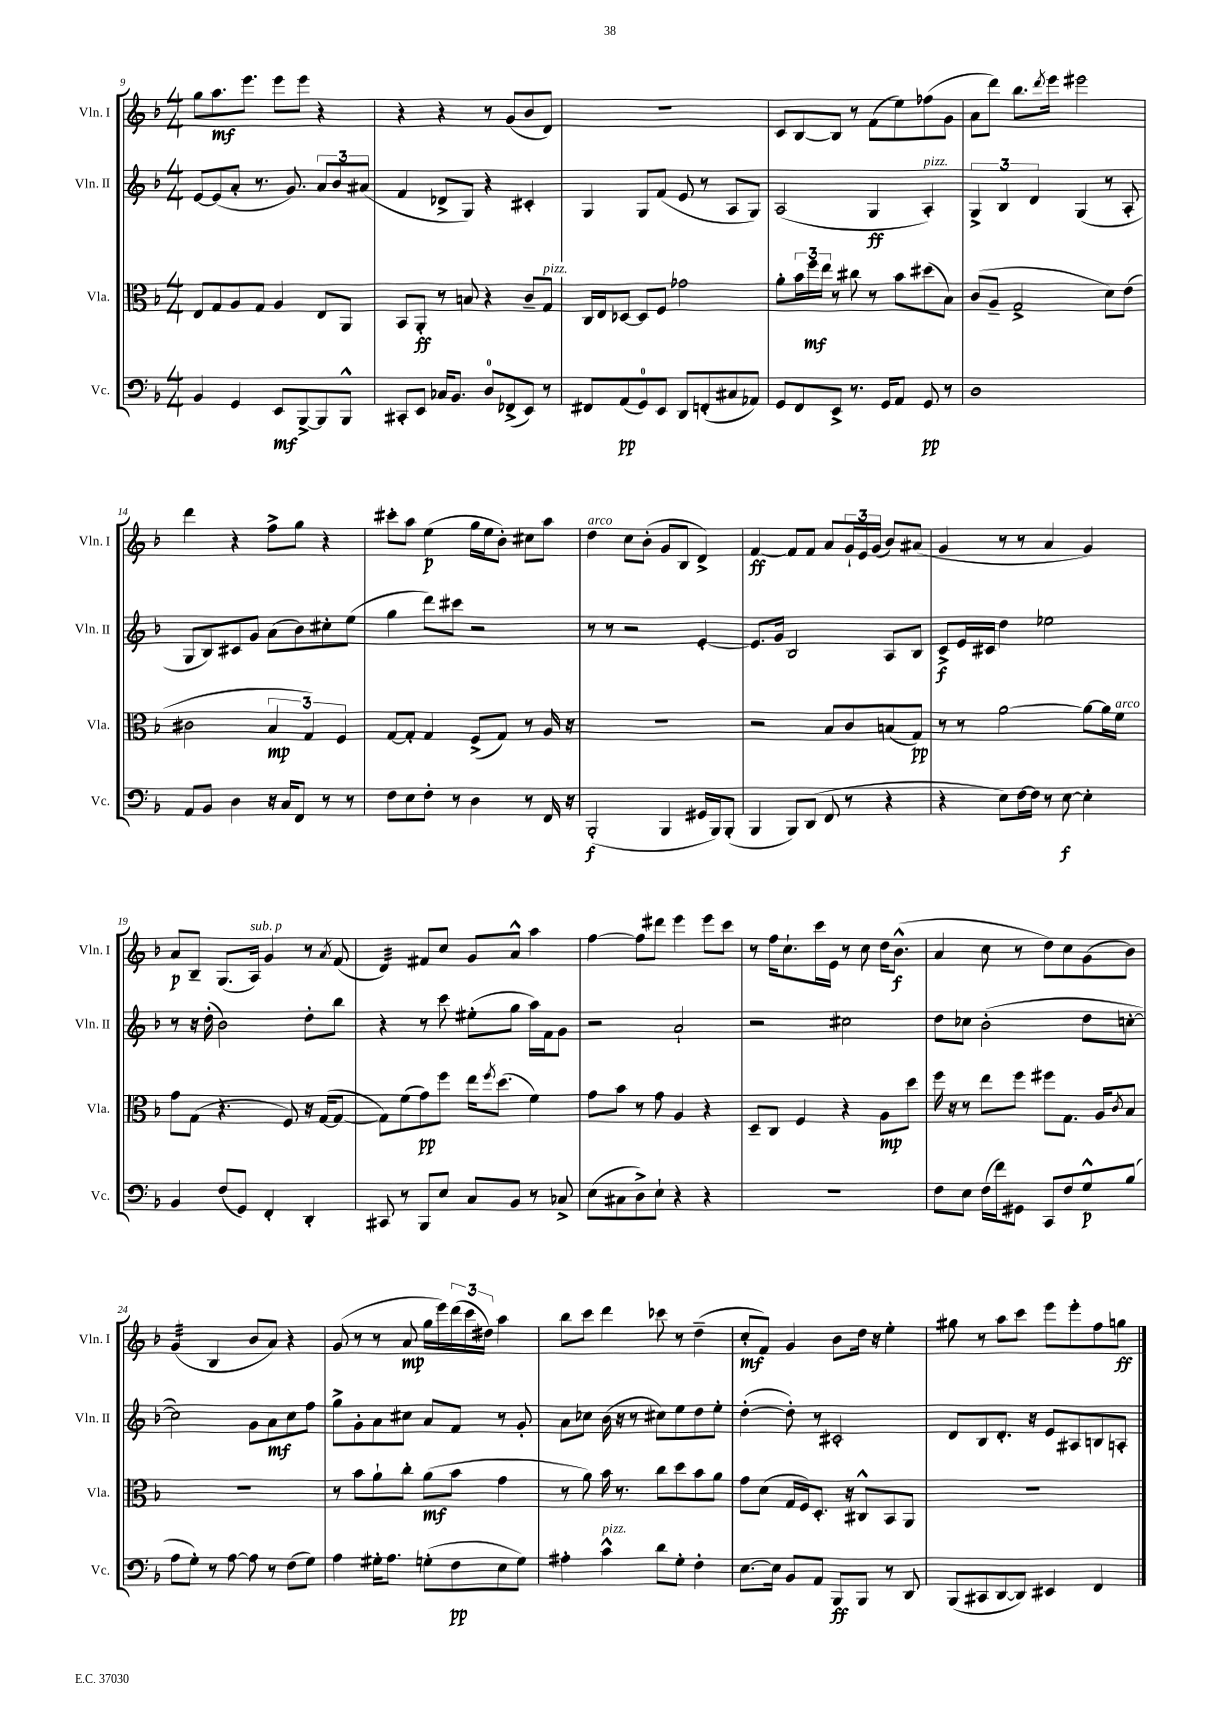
<<
\new StaffGroup <<
\new Staff = "s0" \with { instrumentName = "Vln. I" shortInstrumentName = "Vln. I" } {
    \clef treble \key f \major \numericTimeSignature \time 4/4
    g''8 a''8.\mf e'''8. e'''8 e'''8 r4 |
    r4 r4 r8 g'8( bes'8 d'8) |
    r1 |
    c'8 bes8~ bes8 r8 f'8( e''8) fes''8( g'8 |
    a'8 d'''8) bes''8. \acciaccatura { d'''8 } e'''16 eis'''2 |
    d'''4 r4 f''8-> g''8 r4 |
    cis'''8-. a''8 e''4\p( g''16 e''16 bes'8-.) cis''8 a''8 |
    d''4^\markup { \italic "arco" } c''8 bes'8-.( g'8 bes8 d'4->) |
    f'4~\ff f'8 f'8 a'8 \tuplet 3/2 { g'16-! e'16 g'16( } bes'8) ais'8( |
    g'4 r8 r8 a'4 g'4) |
    a'8\p bes8-- g8.( a16^\markup { \italic "sub. p" }) g'4 r8 \acciaccatura { a'8 } f'8( |
    d'4:32) fis'8 c''8 g'8 a'8-^ a''4 |
    f''4~ f''8 dis'''8 e'''4 e'''8 c'''8 |
    r8 f''16 c''8.-! c'''16 e'16 r8 c''8 d''16 bes'8.-^\f( |
    a'4 c''8 r8 d''8) c''8 g'8( bes'8) |
    g'4:32( bes4 bes'8 a'8) r4 |
    g'8( r8 r8 a'8\mp g''16 e'''16) \tuplet 3/2 { d'''16( c'''16 dis''16) } a''4 |
    bes''8 c'''8 d'''4 ces'''8 r8 d''4--( |
    c''8-.\mf f'8) g'4 bes'8 d''16 r16 e''4-. |
    gis''8 r8 a''8 c'''8 e'''8 e'''8-. f''8 g''8\ff \bar "|." |
}
\new Staff = "s1" \with { instrumentName = "Vln. II" shortInstrumentName = "Vln. II" } {
    \clef treble \key f \major \numericTimeSignature \time 4/4
    e'8~ e'8( a'8-. r8. g'8.) \tuplet 3/2 { a'8 bes'8 ais'8( } |
    f'4 des'8-> g8) r4 cis'4-. |
    g4 g8 f'8( e'8 r8 a8 g8) |
    a2( g4\ff a4-.^\markup { \italic "pizz." }) |
    \tuplet 3/2 { g4-> bes4 d'4 } g4( r8 a8-. |
    g8 bes8) cis'8 g'8 a'8( bes'8) cis''8-. e''8( |
    g''4 d'''8) cis'''8 r2 |
    r8 r8 r2 e'4~-. |
    e'8. g'16 bes2 a8 bes8 |
    c'8->\f e'16 cis'16 d''4 ees''2 |
    r8 r16 d''16-.( bes'2) d''8-. bes''8 |
    r4 r8 c'''8 eis''8-.( g''8 a''16) f'16 g'8 |
    r2 a'2-! |
    r2 cis''2 |
    d''8 ces''8 bes'2-.( d''8 c''8~-. |
    c''2) g'8 a'8\mf c''8 f''8 |
    g''8-> g'8-. a'8 cis''8 a'8 f'8 r8 g'8-. |
    a'8 ces''8 bes'16( r16 r8 cis''8) e''8 d''8 e''8-. |
    d''4~-.( d''8-.) r8 cis'2-. |
    d'8 bes8 d'8.-. r16 e'8 ais8 b8 a8-. \bar "|." |
}
\new Staff = "s2" \with { instrumentName = "Vla." shortInstrumentName = "Vla." } {
    \clef alto \key f \major \numericTimeSignature \time 4/4
    e8 g8 a8 g8 a4 e8 a,8 |
    bes,8 a,8-.\ff r8 b8 r4 c'8-- g8^\markup { \italic "pizz." } |
    c16 e16 des8~ des8 f8 ges'2 |
    a'8-. \tuplet 3/2 { bes'16 f''16\mf e''16 } r8 cis''8 r8 bes'8 dis''8( bes8) |
    c'8( a8-- g2-> d'8) e'8( |
    cis'2 \tuplet 3/2 { bes4\mp g4) f4 } |
    g8~ g8-. g4 f8->( g8) r8 a16 r16 |
    R1 |
    r2 bes8 c'8 b8( g8\pp) |
    r8 r8 a'2~ a'8~ a'16 f'16^\markup { \italic "arco" } |
    g'8 g8( r4. f8) r16 g16~( g8~ |
    g8) f'8( g'8\pp) f''8 e''16 \acciaccatura { f''8 } d''8.( f'4) |
    g'8 bes'8 r8 g'8 a4 r4 |
    d8-- c8 f4 r4 a8\mp d''8 |
    f''16 r16 r8 e''8 f''8 fis''8 g8. a16 \acciaccatura { c'8 } bes8 |
    R1 |
    r8 bes'8 a'8-! c''8-. a'8\mf( bes'8 g'4 |
    r8 a'8) bes'16 r8. c''8 d''8 bes'8 a'8 |
    g'8 d'8( g16 f16) d8.-. r16 cis8-^ bes,8 a,8 |
    R1 \bar "|." |
}
\new Staff = "s3" \with { instrumentName = "Vc." shortInstrumentName = "Vc." } {
    \clef bass \key f \major \numericTimeSignature \time 4/4
    bes,4 g,4 e,8\mf bes,,8~-> bes,,8 bes,,8-^ |
    cis,8-. e,8 ces16 bes,8. d8-0 fes,8->( e,8) r8 |
    fis,8 a,8\pp( g,8-0) e,8 d,8 f,8-.( cis8 aes,8) |
    g,8 f,8 e,8-> r8. g,16 a,8 g,8\pp r8 |
    d1 |
    a,8 bes,8 d4 r16 c16 f,8 r8 r8 |
    f8 e8 f8-. r8 d4 r8 f,16 r16 |
    bes,,2-.\f( bes,,4 gis,16 bes,,16) bes,,8-.( |
    bes,,4 bes,,8) d,8( f,8 r8 r4 |
    r4 e8) f16~ f16 r8 e8~\f e4-. |
    bes,4 f8( g,8) f,4-. d,4-. |
    cis,8 r8 bes,,8 e8 c8 bes,8 r8 ces8-> |
    e8( cis8 d8->) e8-! r4 r4 |
    r1 |
    f8 e8 f16( f'16) gis,8 c,8 f8 g8-^\p bes8( |
    a8 g8-.) r8 a8~ a8 r8 f8( g8) |
    a4 gis16-. a8. g8-.( f8\pp e8 g8) |
    ais4-. c'4-^^\markup { \italic "pizz." } d'8 g8-. f4-. |
    e8.~ e16 bes,8 a,8 bes,,8\ff bes,,8 r8 d,8 |
    bes,,8( cis,8 d,8~ d,8) eis,4 f,4 \bar "|." |
}
>>
>>
\layout { \context { \Score currentBarNumber = #9 } }
